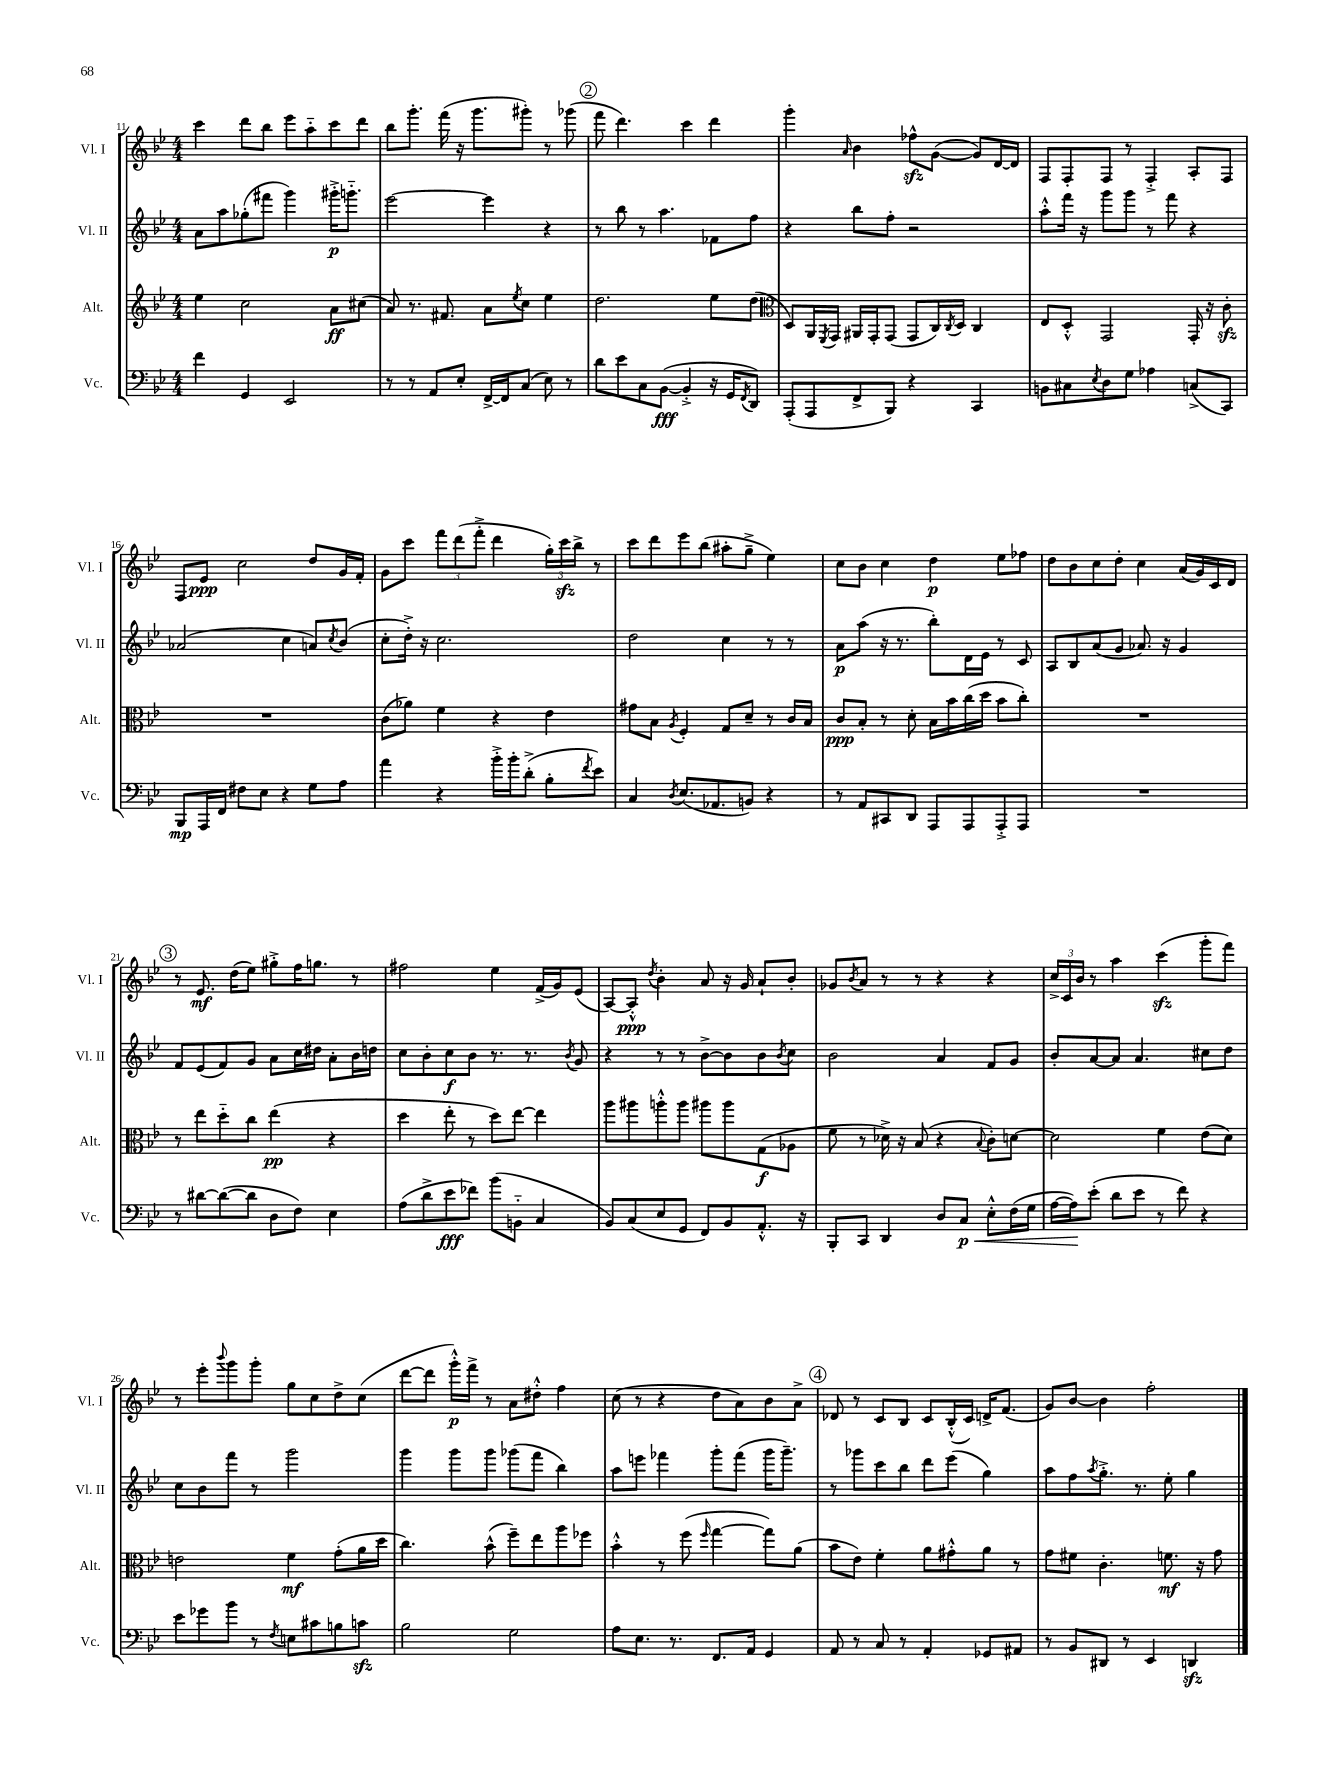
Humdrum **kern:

**kern	**dynam	**kern	**dynam	**kern	**dynam	**kern	**dynam
*part4	*part4	*part3	*part3	*part2	*part2	*part1	*part1
*staff4	*staff4	*staff3	*staff3	*staff2	*staff2	*staff1	*staff1
*I"Vc.	*	*I"Alt.	*	*I"Vl. II	*	*I"Vl. I	*
*I'Vc.	*	*I'Alt.	*	*I'Vl. II	*	*I'Vl. I	*
*clefF4	*	*clefG2	*	*clefG2	*	*clefG2	*
*k[b-e-]	*	*k[b-e-]	*	*k[b-e-]	*	*k[b-e-]	*
*M4/4	*	*M4/4	*	*M4/4	*	*M4/4	*
=11	=11	=11	=11	=11	=11	=11	=11
4f\	.	4ee-\	.	8a\L	.	4ccc\	.
.	.	.	.	8aa\	.	.	.
4GG/	.	2cc\	.	(8gg-X'\	.	8ddd\L	.
.	.	.	.	8fff#X\J	.	8bb-\J	.
2EE-/	.	.	.	4ggg\)	.	8eee-\L	.
.	.	.	.	.	.	8aa\	.
.	.	8a\L	ff	16ggg#X'^\KL	p	8ccc\	.
.	.	.	.	8.gggn\J	.	.	.
.	.	(8cc#X\J	.	.	.	8ddd\J	.
=12	=12	=12	=12	=12	=12	=12	=12
8r	.	8a/)	.	[2eee-\	.	8bb-\L	.
8r	.	8.r	.	.	.	8.ggg'\J	.
8AA/L	.	.	.	.	.	.	.
.	.	8.f#X/	.	.	.	(16fff\	.
8E-'/J	.	.	.	.	.	16r	.
.	.	.	.	.	.	8.ggg\L	.
[16FF^/LL	.	8a\L	.	4eee-\]	.	.	.
16FF/J]	.	.	.	.	.	.	.
.	.	8qee-/	.	.	.	.	.
(8C/J	.	8cc\J	.	.	.	8ggg#X'\J)	.
8E-\)	.	4ee-\	.	4r	.	8r	.
8r	.	.	.	.	.	(8ggg-X\	.
!!LO:REH:place=s1:t=2
=13	=13	=13	=13	=13	=13	=13	=13
8d\L	.	2.dd\	.	8r	.	8fff\	.
8e-\	.	.	.	8bb-\	.	4.ddd\)	.
8C\	.	.	.	8r	.	.	.
([8BB-\J	fff	.	.	4.aa\	.	.	.
4BB-'^/]	.	.	.	.	.	4ccc\	.
16r	.	8ee-\L	.	8f-X\L	.	4ddd\	.
16GG/KL	.	.	.	.	.	.	.
8qFF/	.	.	.	.	.	.	.
8DD/J)	.	(8dd\J	.	8ff\J	.	.	.
=14	=14	=14	=14	=14	=14	=14	=14
*	*	*clefC3	*	*	*	*	*
(8AAA'/L	.	8D/L)	.	4r	.	4ggg'\	.
8AAA/	.	16AA/L	.	.	.	.	.
.	.	8qFF/	.	.	.	.	.
.	.	16GG/JJ	.	.	.	.	.
.	.	.	.	.	.	16qqa/	.
8FF^/	.	16AA#X/LL	.	8bb-\L	.	4b-\	.
.	.	16GG'/J	.	.	.	.	.
8BBB-/J)	.	(8GG/J	.	8ff'\J	.	.	.
4r	.	8GG/L	.	2r	.	8ff-Xzz^^\L	.
.	.	16C/L)	.	.	.	([8g\J	.
.	.	8qC/	.	.	.	.	.
.	.	16D/JJ	.	.	.	.	.
4CC/	.	4C/	.	.	.	8g/L])	.
.	.	.	.	.	.	[16d/L	.
.	.	.	.	.	.	16d/JJ]	.
=15	=15	=15	=15	=15	=15	=15	=15
8BBn\L	.	8E-/L	.	8aa'^^\L	.	8F/L	.
8C#X\	.	8D'^^/J	.	16fff\Jk	.	8F'/	.
.	.	.	.	16r	.	.	.
8qE-/	.	.	.	.	.	.	.
8D\	.	2GG/	.	8ggg\L	.	8F/J	.
8G\J	.	.	.	8ggg\J	.	8r	.
4A-X\	.	.	.	8r	.	4F'^/	.
.	.	.	.	8fff\	.	.	.
(8Cn^/L	.	16GG'/	.	4r	.	8A'/L	.
.	.	16r	.	.	.	.	.
8CC/J)	.	8czz'\	.	.	.	8F/J	.
!!LO:LB:g=z
=16	=16	=16	=16	=16	=16	=16	=16
8BBB-/L	mp	1r	.	(2a-X/	.	8F/L	.
16AAA/L	.	.	.	.	.	8e-/J	ppp
16FF/JJ	.	.	.	.	.	.	.
8F#X\L	.	.	.	.	.	2cc\	.
8E-\J	.	.	.	.	.	.	.
4r	.	.	.	4cc\	.	.	.
8G\L	.	.	.	8an/L)	.	8dd/L	.
.	.	.	.	8qcc/	.	.	.
8A\J	.	.	.	(8b-/J	.	16g/L	.
.	.	.	.	.	.	16f'/JJ	.
=17	=17	=17	=17	=17	=17	=17	=17
4a\	.	(8c\L	.	8cc'\L	.	8g\L	.
.	.	8a-X\J)	.	16dd'^\Jk)	.	8ccc\J	.
.	.	.	.	16r	.	.	.
4r	.	4f\	.	2.cc\	.	12fff\L	.
.	.	.	.	.	.	(12ddd\	.
.	.	.	.	.	.	12fff'^\J	.
16b-'^\LL	.	4r	.	.	.	4ddd\	.
16b-'\J	.	.	.	.	.	.	.
(8d'^\J	.	.	.	.	.	.	.
8B-'\L	.	4e-\	.	.	.	24gg'\LL)	.
.	.	.	.	.	.	24ccczz\	.
.	.	.	.	.	.	24bb-^\JJ	.
8qf/	.	.	.	.	.	.	.
8e-\J)	.	.	.	.	.	8r	.
=18	=18	=18	=18	=18	=18	=18	=18
4C/	.	8g#X\L	.	2dd\	.	8ccc\L	.
.	.	8B-\J	.	.	.	8ddd\	.
8qD/	.	8qA/	.	.	.	.	.
(8.E-/L	.	4F'/	.	.	.	8eee-\	.
.	.	.	.	.	.	(8bb-\J	.
8.AA-X/	.	.	.	.	.	.	.
.	.	8G/L	.	4cc\	.	8aa#X'\L	.
8BBn/J)	.	8d~/J	.	.	.	8gg~^\J	.
4r	.	8r	.	8r	.	4ee-\)	.
.	.	16c/LL	.	8r	.	.	.
.	.	16B-/JJ	.	.	.	.	.
=19	=19	=19	=19	=19	=19	=19	=19
8r	.	8c/L	ppp	8a\L	p	8cc\L	.
8AA/L	.	8B-'/J	.	(8aa\J	.	8b-\J	.
8CC#X/	.	8r	.	16r	.	4cc\	.
.	.	.	.	8.r	.	.	.
8DD/J	.	8d'\	.	.	.	.	.
8AAA/L	.	16B-\LL	.	8bb-'\L)	.	4dd\	p
.	.	16b-\	.	.	.	.	.
8AAA/	.	(16cc\	.	16d\L	.	.	.
.	.	16dd\JJ	.	16e-\JJ	.	.	.
8AAA'^/	.	8b-\L	.	8r	.	8ee-\L	.
8AAA/J	.	8cc'\J)	.	8c/	.	8ff-X\J	.
=20	=20	=20	=20	=20	=20	=20	=20
1r	.	1r	.	8A/L	.	8dd\L	.
.	.	.	.	8B-/	.	8b-\	.
.	.	.	.	(8a/	.	8cc\	.
.	.	.	.	8g/J	.	8dd'\J	.
.	.	.	.	8.a-X/)	.	4cc\	.
.	.	.	.	16r	.	.	.
.	.	.	.	4g/	.	(16a/LL	.
.	.	.	.	.	.	16g/)	.
.	.	.	.	.	.	16c/	.
.	.	.	.	.	.	16d/JJ	.
!!LO:LB:g=z
!!LO:REH:place=s1:t=3
=21	=21	=21	=21	=21	=21	=21	=21
8r	.	8r	.	8f/L	.	8r	.
[8d#X\L	.	8ee-\L	.	(8e-/	.	8.e-/	mf
(8d#\_	.	8dd\	.	8f/)	.	.	.
.	.	.	.	.	.	(16dd\KL	.
8d#\J]	.	8cc\J	.	8g/J	.	8ee-\J)	.
8D\L	.	(4ee-\	pp	8a\L	.	8gg#X'^\L	.
8F\J)	.	.	.	16cc\L	.	16ff\K	.
.	.	.	.	16dd#X\JJ	.	8.ggn\J	.
4E-\	.	4r	.	8a'\L	.	.	.
.	.	.	.	16b-\L	.	8r	.
.	.	.	.	16ddn\JJ	.	.	.
=22	=22	=22	=22	=22	=22	=22	=22
(8A\L	.	4dd\	.	8cc\L	.	2ff#X\	.
8d^\	.	.	.	8b-'\	.	.	.
8e-\	fff	8ee-'\	.	8cc\	f	.	.
8f-X\J)	.	8r	.	8b-\J	.	.	.
(8b-\L	.	8dd\L)	.	8.r	.	4ee-\	.
8BBn\J	.	[8ee-\J	.	.	.	.	.
.	.	.	.	8.r	.	.	.
4C/	.	4ee-\]	.	.	.	(16f^/LL	.
.	.	.	.	.	.	16g/J)	.
.	.	.	.	8qb-/	.	.	.
.	.	.	.	8g/	.	(8e-/J	.
=23	=23	=23	=23	=23	=23	=23	=23
8BB-/L)	.	8aa\L	.	4r	.	[8A/L)	.
(8C/	.	8aa#X\	.	.	.	8A'^^/J]	ppp
.	.	.	.	.	.	8qdd/	.
8E-/	.	8aan'^^\	.	8r	.	4b-'\	.
8GG/J	.	8aa\J	.	8r	.	.	.
8FF/L)	.	8aa#X\L	.	[8b-^\L	.	8a/	.
8BB-/	.	8aa#\	.	8b-\]	.	16r	.
.	.	.	.	.	.	16g/	.
8.AA'^^/J	.	(8G\	f	8b-\	.	8a`/L	.
.	.	.	.	8qb-/	.	.	.
.	.	8A-X\J	.	8cc\J	.	8b-'/J	.
16r	.	.	.	.	.	.	.
=24	=24	=24	=24	=24	=24	=24	=24
8BBB-'/L	.	8f\	.	2b-\	.	8g-X/L	.
.	.	.	.	.	.	8qb-/	.
8CC/J	.	8r	.	.	.	8a/J	.
4DD/	.	16d-X^\)	.	.	.	8r	.
.	.	16r	.	.	.	.	.
.	.	(8B-/	.	.	.	8r	.
8D/L	.	4r	.	4a/	.	4r	.
!	!LO:HP:b	!	!	!	!	!	!
8C/J	< p	.	.	.	.	.	.
.	.	8qqB-/	.	.	.	.	.
8E-'^^\L	.	8c'\L)	.	8f/L	.	4r	.
(16F\L	.	[8dn\J	.	8g/J	.	.	.
16G\JJ	.	.	.	.	.	.	.
=25	=25	=25	=25	=25	=25	=25	=25
[16A\LL	.	2d\]	.	8b-'/L	.	24cc^/LL	.
.	.	.	.	.	.	24c/	.
16A\J])	.	.	.	.	.	.	.
.	.	.	.	.	.	24b-/JJ	.
(8e-'\J	[	.	.	[8a/	.	8r	.
8d\L	.	.	.	8a/J]	.	4aa\	.
8e-\J	.	.	.	4.a/	.	.	.
8r	.	4f\	.	.	.	(4ccczz\	.
8f\)	.	.	.	.	.	.	.
4r	.	(8e-\L	.	8cc#X\L	.	8ggg'\L	.
.	.	8d\J)	.	8dd\J	.	8fff\J)	.
!!LO:LB:g=z
=26	=26	=26	=26	=26	=26	=26	=26
8e-\L	.	2en\	.	8cc\L	.	8r	.
8g-X\	.	.	.	8b-\	.	8eee-'\L	.
.	.	.	.	.	.	8qqbbb-/	.
8b-\J	.	.	.	8fff\J	.	8ggg\	.
8r	.	.	.	8r	.	8ggg'\J	.
8qF/	.	.	.	.	.	.	.
8En\L	.	4f\	mf	2ggg\	.	8gg\L	.
8c#X\	.	.	.	.	.	8cc\	.
8Bn\	.	(8g'\L	.	.	.	8dd^\	.
8cnzz\J	.	16a\L	.	.	.	(8cc\J	.
.	.	16dd\JJ	.	.	.	.	.
=27	=27	=27	=27	=27	=27	=27	=27
2B-\	.	4.cc\)	.	4ggg\	.	[8ddd\L	.
.	.	.	.	.	.	8ddd\J]	.
.	.	.	.	8ggg\L	.	16ggg'^^\LL)	p
.	.	.	.	.	.	16fff^\JJ	.
.	.	(8b-^^\	.	8ggg\J	.	8r	.
2G\	.	8ff~\L)	.	(8ggg-X\L	.	8a\L	.
.	.	8ee-\	.	8fff\J	.	8dd#X'^^\J	.
.	.	8aa\	.	4bb-\)	.	4ff\	.
.	.	8ff-X\J	.	.	.	.	.
=28	=28	=28	=28	=28	=28	=28	=28
8A\L	.	4b-'^^\	.	8aa\L	.	(8cc\	.
8.E-\J	.	.	.	8eeen\J	.	8r	.
.	.	8r	.	4fff-X\	.	4r	.
8.r	.	.	.	.	.	.	.
.	.	(8ff\	.	.	.	.	.
.	.	16qqff/	.	.	.	.	.
8.FF/L	.	[4gg\	.	8ggg'\L	.	8dd\L	.
.	.	.	.	(8fff-\J	.	8a\)	.
16AA/Jk	.	.	.	.	.	.	.
4GG/	.	8gg\L])	.	16ggg\KL	.	8b-\	.
.	.	.	.	8.ggg~\J)	.	.	.
.	.	(8a\J	.	.	.	8a^\J	.
!!LO:REH:place=s1:t=4
=29	=29	=29	=29	=29	=29	=29	=29
8AA/	.	8b-\L	.	8r	.	8d-X/	.
8r	.	8e-\J)	.	8ggg-X\L	.	8r	.
8C/	.	4f'\	.	8ccc\	.	8c/L	.
8r	.	.	.	8bb-\J	.	8B-/J	.
4AA'/	.	8a\L	.	8ddd\L	.	8c/L	.
.	.	8g#X'^^\	.	(8eee-\J	.	(16B-'^^/L	.
.	.	.	.	.	.	16c/JJ)	.
8GG-X/L	.	8a\J	.	4gg\)	.	16dn^/KL	.
.	.	.	.	.	.	(8.f/J	.
8AA#X/J	.	8r	.	.	.	.	.
=30	=30	=30	=30	=30	=30	=30	=30
8r	.	8g\L	.	8aa\L	.	8g/L)	.
8BB-/L	.	8f#X\J	.	8ff\	.	[8b-/J	.
.	.	.	.	8qaa/	.	.	.
8DD#X/J	.	4.c'\	.	8.gg'^\J	.	4b-\]	.
8r	.	.	.	.	.	.	.
.	.	.	.	8.r	.	.	.
4EE-/	.	.	.	.	.	2ff'\	.
.	.	8.fn\	mf	8ee-'\	.	.	.
4DDnzz/	.	.	.	4gg\	.	.	.
.	.	16r	.	.	.	.	.
.	.	8g\	.	.	.	.	.
==	==	==	==	==	==	==	==
*-	*-	*-	*-	*-	*-	*-	*-
